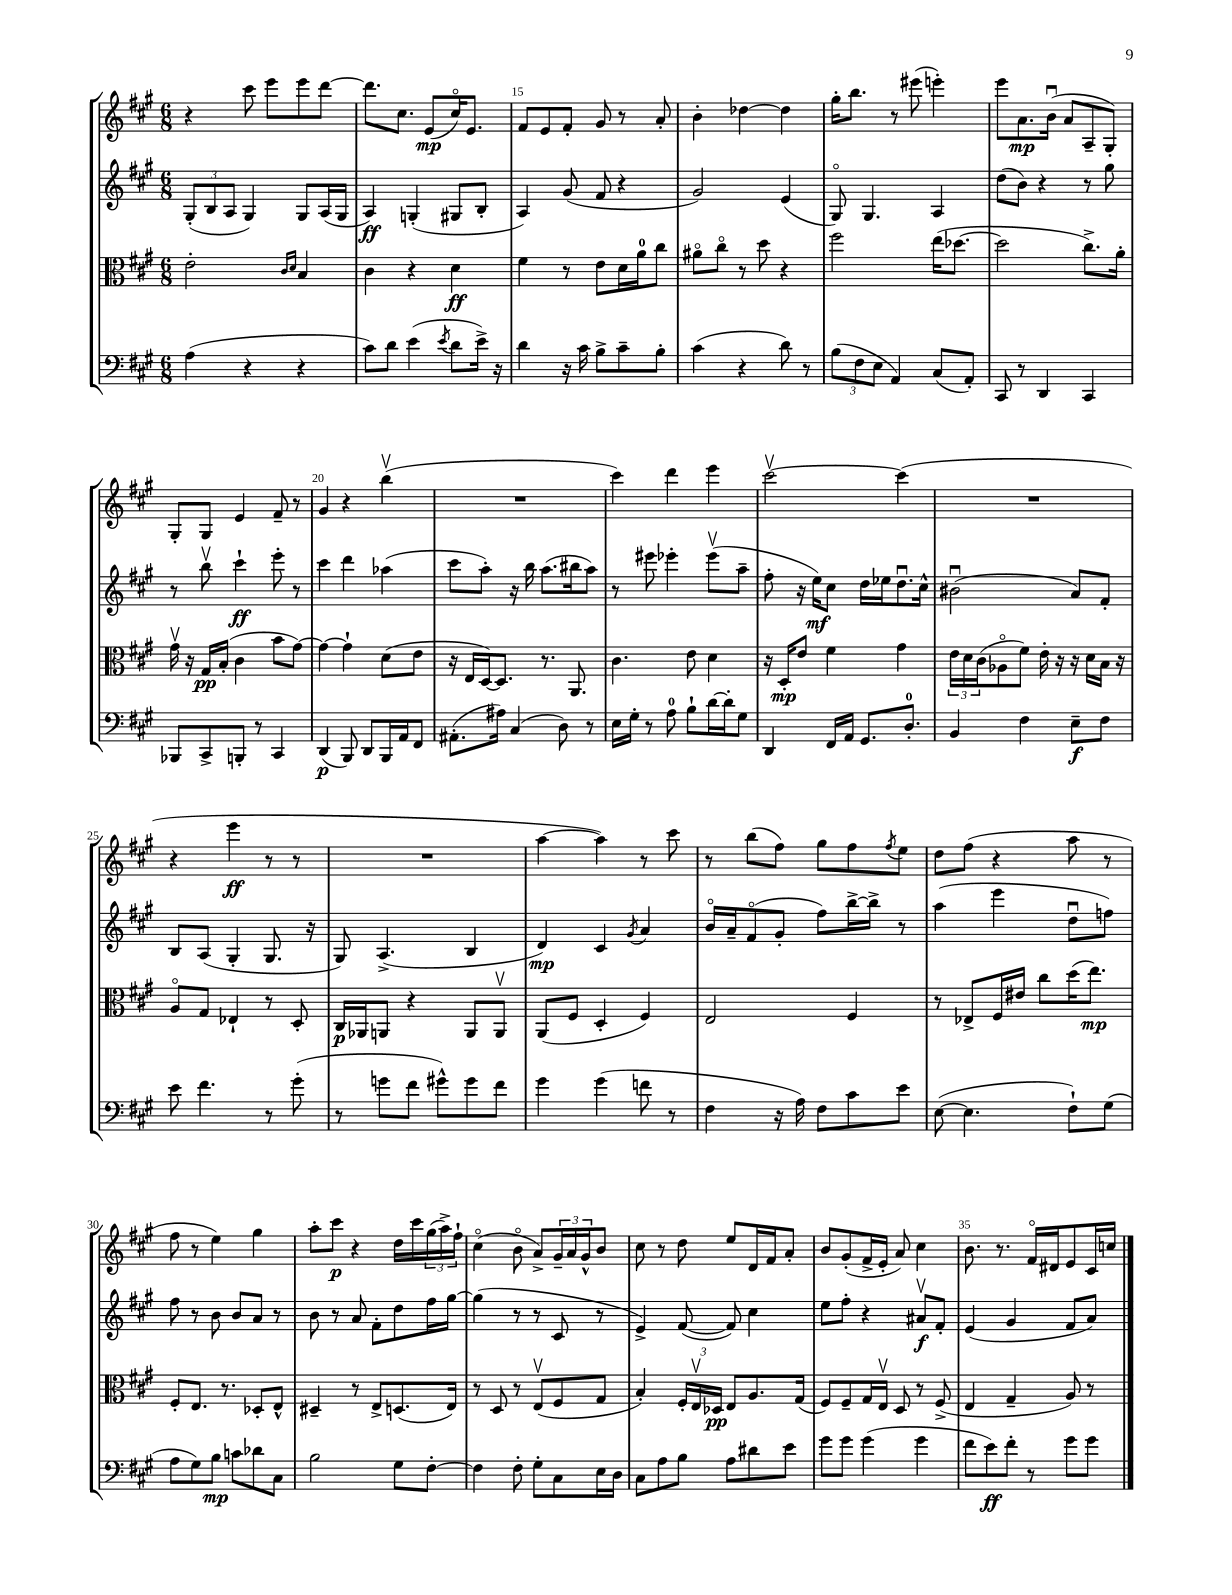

**kern	**kern	**kern	**kern
*staff4	*staff3	*staff2	*staff1
*clefF4	*clefC3	*clefG2	*clefG2
*k[f#c#g#]	*k[f#c#g#]	*k[f#c#g#]	*k[f#c#g#]
*M6/8	*M6/8	*M6/8	*M6/8
(4A\	2e'\	(12G#'/L	4r
.	.	12B/	.
.	.	12A/J	.
4r	.	4G#/)	8ccc#\
.	.	.	8eee\L
.	16qqc#/LL	.	.
.	16qqd/JJ	.	.
4r	4B/	8G#/L	8eee\
.	.	(16A/L	[8ddd\J
.	.	16G#/JJ	.
=	=	=	=
8c#\L)	4c#\	4A/)	8.ddd\]L
8d\J	.	.	.
.	.	.	8.cc#\J
(4e\	4r	(4G'/	.
.	.	.	(8e/L
8qe/	.	.	.
8d\L	4d\	8G#/L	16cc#o/K)
.	.	.	8.e/J
16e^\Jk)	.	8B'/J	.
16r	.	.	.
=	=	=	=
4d\	4f#\	4A/)	8f#/L
.	.	.	8e/
16r	8r	(8g#/	8f#'/J
16c#\	.	.	.
8B^\L	8e\L	8f#/	8g#/
8c#~\	16d\L	4r	8r
.	16a\J	.	.
8B'\J	8cc#\J	.	8a'/
=	=	=	=
(4c#\	8a#o\L	2g#/)	4b'\
.	8cc#o\J	.	.
4r	8r	.	[4dd-\
.	8dd\	.	.
8d\)	4r	(4e/	4dd-\]
8r	.	.	.
=	=	=	=
(12B\L	2ff#\	8G#o/)	16gg#'\LK
.	.	.	8.bb\J
12F#\	.	.	.
.	.	4.G#/	.
12E\J	.	.	.
4AA/)	.	.	8r
.	.	.	(8eee#\
(8C#/L	(16ee\LK	4A/	4eee'\)
.	[8.dd-\J	.	.
8AA'/J)	.	.	.
=	=	=	=
8CC#/	2dd-\]	(8dd\L	8eee\L
8r	.	8b\J)	8.a\
4DD/	.	4r	.
.	.	.	(16bu\Jk
.	.	.	8a/L
4CC#/	8.cc#^\L)	8r	8A~/
.	.	8gg#\	8G#'/J)
.	16a'\Jk	.	.
=	=	=	=
8BBB-/L	16g#v\	8r	8G#'/L
.	16r	.	.
8CC#^/	16G#/LL	8bbv\	8G#/J
.	(16B'/JJ	.	.
8BBB'/J	4c#\	4ccc#`\	4e/
8r	.	.	.
4CC#/	8b\L	8eee'\	8f#~/
.	[8g#\J)	8r	8r
=	=	=	=
(4DD/	4g#\_	4ccc#\	4g#/
8BBB/)	4g#`\]	4ddd\	4r
8DD/L	.	.	.
16BBB/L	(8d\L	(4aa-\	(4bbv\
16AA/J	.	.	.
8FF#/J	8e\J	.	.
=	=	=	=
(8.AA#'\L	16r	8ccc#\L	2.r
.	16E/LL	.	.
.	[16D/J)	8aa'\J)	.
16A#\Jk)	8.D/]J	.	.
(4C#/	.	16r	.
.	.	16bb\	.
.	8.r	(8.aa\L	.
8D\)	.	.	.
.	8.AA/	16bb#\k	.
8r	.	8aa\J)	.
=	=	=	=
16E\LL	4.c#\	8r	4ccc#\)
16G#'\JJ	.	.	.
8r	.	8eee#\	.
8A\	.	4eee-'\	4ddd\
8B`\L	8e\	.	.
[16d\L	4d\	(8eee-v\L	4eee\
16d'\]J	.	.	.
8G#\J	.	8aa~\J	.
=	=	=	=
4DD/	16r	8ff#'\	[2ccc#v\
.	16D'/LK	.	.
.	8e/J	16r	.
.	.	16ee\LK)	.
16FF#/LL	4f#\	8cc#\J	.
16AA/JJ	.	.	.
8.GG#/L	.	16dd\LL	.
.	.	16ee-\J	.
.	4g#\	8.ddu\	(4ccc#\]
8.D'/J	.	.	.
.	.	16cc#^^\Jk	.
=	=	=	=
4BB/	24e\LL	(2b#u\	2.r
.	24d\	.	.
.	(24c#\J	.	.
.	8A-o\	.	.
4F#\	8f#\J)	.	.
.	16e'\	.	.
.	16r	.	.
8E~\L	16r	8a/L)	.
.	16d\LL	.	.
8F#\J	16B\JJ	8f#'/J	.
.	16r	.	.
=	=	=	=
8e\	8Ao/L	8B/L	4r
4.f#\	8G#/J	(8A/J	.
.	4E-`/	4G#'/	4eee\
8r	8r	8.G#/	8r
(8g#'\	8D'/	.	8r
.	.	16r	.
=	=	=	=
8r	16C#/LL	8G#/)	2.r
.	16AA-/J	.	.
8g\L	8AA/J	(4.A^/	.
8f#\J	4r	.	.
8g#^^\L)	.	.	.
8g#\	8AA/L	4B/	.
8f#\J	8AAv/J	.	.
=	=	=	=
4g#\	(8AA/L	4d/)	[4aa\
.	8F#/J	.	.
(4g#\	4D'/	4c#/	4aa\])
.	.	8qg#/	.
8f\	4F#/)	4a/	8r
8r	.	.	8ccc#\
=	=	=	=
4F#\	2E/	16bo/LL	8r
.	.	16a~/J	.
.	.	(8f#o/	(8bb\L
16r	.	8g#'/J	8ff#\J)
16A\)	.	.	.
8F#\L	.	8ff#\L)	8gg#\L
8c#\	4F#/	[16bb^\L	8ff#\
.	.	16bb^\]JJ	.
.	.	.	8qff#/
8e\J	.	8r	8ee\J
=	=	=	=
([8E\	8r	(4aa\	8dd\L
4.E\]	8E-^/L	.	(8ff#\J
.	16F#/L	4eee\	4r
.	16e#/JJ	.	.
.	8cc#\L	.	.
8F#`\L)	(16dd\K	8ddu\L	8aa\
.	8.ee\J)	.	.
(8G#\J	.	8ff\J)	8r
=	=	=	=
8A\L	8F#'/L	8ff#\	8ff#\
8G#\)	8.E/J	8r	8r
8B\J	.	8b\	4ee\)
.	8.r	.	.
8c\L	.	8b/L	.
8d-\	8D-'/L	8a/J	4gg#\
8C#\J	8E^^/J	8r	.
=	=	=	=
2B\	4D#~/	8b\	8aa'\L
.	.	8r	8ccc#\J
.	8r	8a/	4r
.	8E^/L	8f#'\L	.
8G#\L	(8.D/	8dd\	16dd\LL
.	.	.	16ccc#\
[8F#'\J	.	16ff#\L	(24gg#\
.	.	.	24aa^\)
.	16E/Jk)	[16gg#\JJ	.
.	.	.	24ff#`\JJ
=	=	=	=
4F#\]	8r	(4gg#\]	(4cc#o\
.	8D/	.	.
8F#'\	8r	8r	8bo\
8G#'\L	(8Ev/L	8r	8a^/L)
8C#\	8F#/	8c#/	24g#~/L
.	.	.	24a/
.	.	.	24g#^^/J
16E\L	8G#/J	8r	8b/J
16D\JJ	.	.	.
=	=	=	=
8C#\L	4B'/)	4e^/)	8cc#\
8A\	.	.	8r
8B\J	24F#'/LL	([8f#/	8dd\
.	24Ev/	.	.
.	24D-/JJ	.	.
8A\L	8E/L	8f#/])	8ee/L
8d#\	8.A/	4cc#\	16d/L
.	.	.	16f#/J
8e\J	.	.	8a'/J
.	(16G#/Jk	.	.
=	=	=	=
8g#\L	8F#/L)	8ee\L	8b/L
8g#\J	8F#~/	8ff#'\J	(8g#'/
(4g#\	16G#/L	4r	16f#^/L
.	16Ev/JJ	.	16e'/JJ
.	8D/	.	8a/)
4g#\	8r	8a#v/L	4cc#\
.	(8F#^/	8f#'/J	.
=	=	=	=
8f#\L	4E/	(4e/	8.b\
8e\)	.	.	.
.	.	.	8.r
8f#'\J	4G#~/	4g#/	.
8r	.	.	16f#o/LL
.	.	.	16d#/J
8g#\L	8A/)	8f#/L	8e/
8g#\J	8r	8a/J)	16c#/L
.	.	.	16cc/JJ
==	==	==	==
*-	*-	*-	*-
